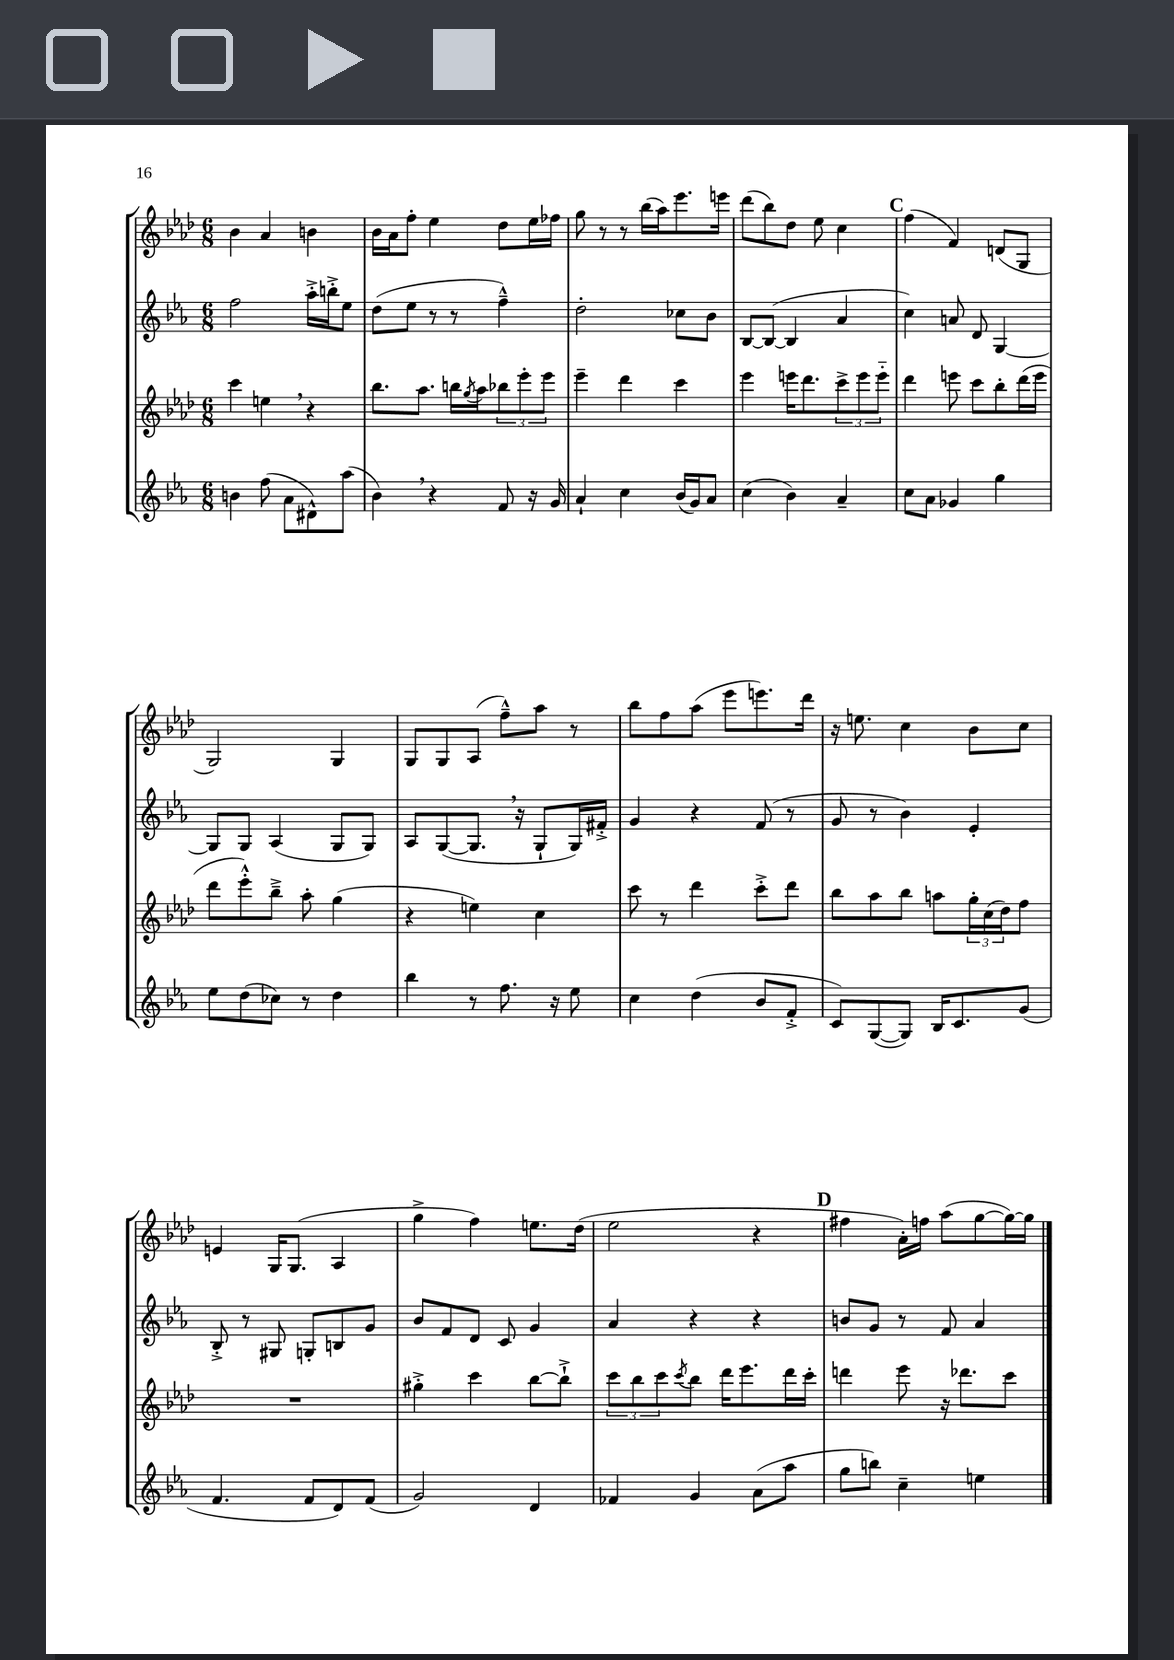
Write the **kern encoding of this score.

**kern	**kern	**kern	**kern
*staff4	*staff3	*staff2	*staff1
*clefG2	*clefG2	*clefG2	*clefG2
*k[b-e-a-]	*k[b-e-a-d-]	*k[b-e-a-]	*k[b-e-a-d-]
*M6/8	*M6/8	*M6/8	*M6/8
4b\	4ccc\	2ff\	4b-\
(8ff\	4ee\	.	4a-/
8a-\L	.	.	.
8d#^^\)	4r	16aa-'^\LL	4b\
.	.	16bb'^\J	.
(8aa-\J	.	8ee-\J	.
=	=	=	=
4b-\)	8.bb-\L	(8dd\L	16b-\LL
.	.	.	16a-\J
.	.	8ee-\J	8ff'\J
.	8.aa-\J	.	.
4r	.	8r	4ee-\
.	16bb\LL	8r	.
.	8qgg/	.	.
.	16aa-\J	.	.
8f/	12bb-\	4ff~^^\)	8dd-\L
.	12eee-'\	.	.
16r	.	.	16ee-\L
.	12eee-\J	.	.
16g/	.	.	16ff-\JJ
=	=	=	=
4a-`/	4eee-~\	2dd'\	8gg\
.	.	.	8r
4cc\	4ddd-\	.	8r
.	.	.	(16bb-\LL
.	.	.	16aa-\J)
(16b-/LL	4ccc\	8cc-\L	8.eee-\
16g/J)	.	.	.
8a-/J	.	8b-\J	.
.	.	.	16eee\Jk
=	=	=	=
(4cc\	4eee-\	[8B-/L	(8ddd-\L
.	.	(8B-/_J	8bb-\)
4b-\)	16eee\LK	4B-/]	8dd-\J
.	8.ddd-\	.	.
.	.	.	8ee-\
4a-~/	12ccc^\	4a-/	4cc\
.	12eee\	.	.
.	12eee'~\J	.	.
=	=	=	=
8cc\L	4ddd-\	4cc\)	(4ff\
8a-\J	.	.	.
4g-/	8eee\	8a/	4f/)
.	8ccc\L	8d/	.
4gg\	8bb-'\	[4G/	(8d/L
.	(16ddd-\L	.	8G/J
.	16eee\JJ	.	.
=	=	=	=
8ee-\L	8ddd-\L	8G/]L	2G/)
(8dd\	8eee-'^^\)	8G/J	.
8cc-\J)	8bb-~^\J	(4A-/	.
8r	8aa-'\	.	.
4dd\	(4gg\	8G/L	4G/
.	.	8G/J)	.
=	=	=	=
4bb-\	4r	8A-/L	8G/L
.	.	([8G/	8G/
8r	4ee\)	8.G/]J	(8A-/J
8.ff\	.	.	8ff~^^\L)
.	.	16r	.
.	4cc\	8G`/L	8aa-\J
16r	.	.	.
8ee-\	.	16G/L)	8r
.	.	16f#'^/JJ	.
=	=	=	=
4cc\	8ccc\	4g/	8bb-\L
.	8r	.	8ff\
(4dd\	4ddd-\	4r	(8aa-\J
.	.	.	8eee-\L
8b-/L	8ccc'^\L	(8f/	8.eee\)
8f'^/J	8ddd-\J	8r	.
.	.	.	16ddd-\Jk
=	=	=	=
8c/L)	8bb-\L	8g/	16r
.	.	.	8.ee\
([8G/	8aa-\	8r	.
8G/]J)	8bb-\J	4b-\)	4cc\
16B-/LK	8aa\L	.	.
8.c/	.	.	.
.	24gg'\L	4e-'/	8b-\L
.	(24cc\	.	.
.	24dd-\J)	.	.
(8g/J	8ff\J	.	8cc\J
=	=	=	=
4.f/	2.r	8B-'^/	4e/
.	.	8r	.
.	.	8G#/	16G/LK
.	.	.	(8.G/J
8f/L	.	8G'/L	.
8d/)	.	8B/	4A-/
(8f/J	.	8g/J	.
=	=	=	=
2g/)	4gg#'^\	8b-/L	4gg^\
.	.	8f/	.
.	4ccc\	8d/J	4ff\)
.	.	8c/	.
4d/	[8bb-\L	4g/	8.ee\L
.	8bb-`^\]J	.	.
.	.	.	(16dd-\Jk
=	=	=	=
4f-/	12ccc\L	4a-/	2ee-\
.	12bb-\	.	.
.	12ccc\	.	.
.	8qccc/	.	.
4g/	8bb-\J	4r	.
.	16ddd-\LK	.	.
.	8.eee-\	.	.
(8a-\L	.	4r	4r
8aa-\J	16ddd-\L	.	.
.	16ccc'\JJ	.	.
=	=	=	=
8gg\L	4ddd\	8b/L	4ff#\
8bb\J)	.	8g/J	.
4cc~\	8eee-\	8r	16a-'\LL)
.	.	.	16ff\JJ
.	16r	8f/	(8aa-\L
.	8.ddd-\L	.	.
4ee\	.	4a-/	[8gg\
.	8ccc\J	.	16gg\_L)
.	.	.	16gg\]JJ
==	==	==	==
*-	*-	*-	*-
